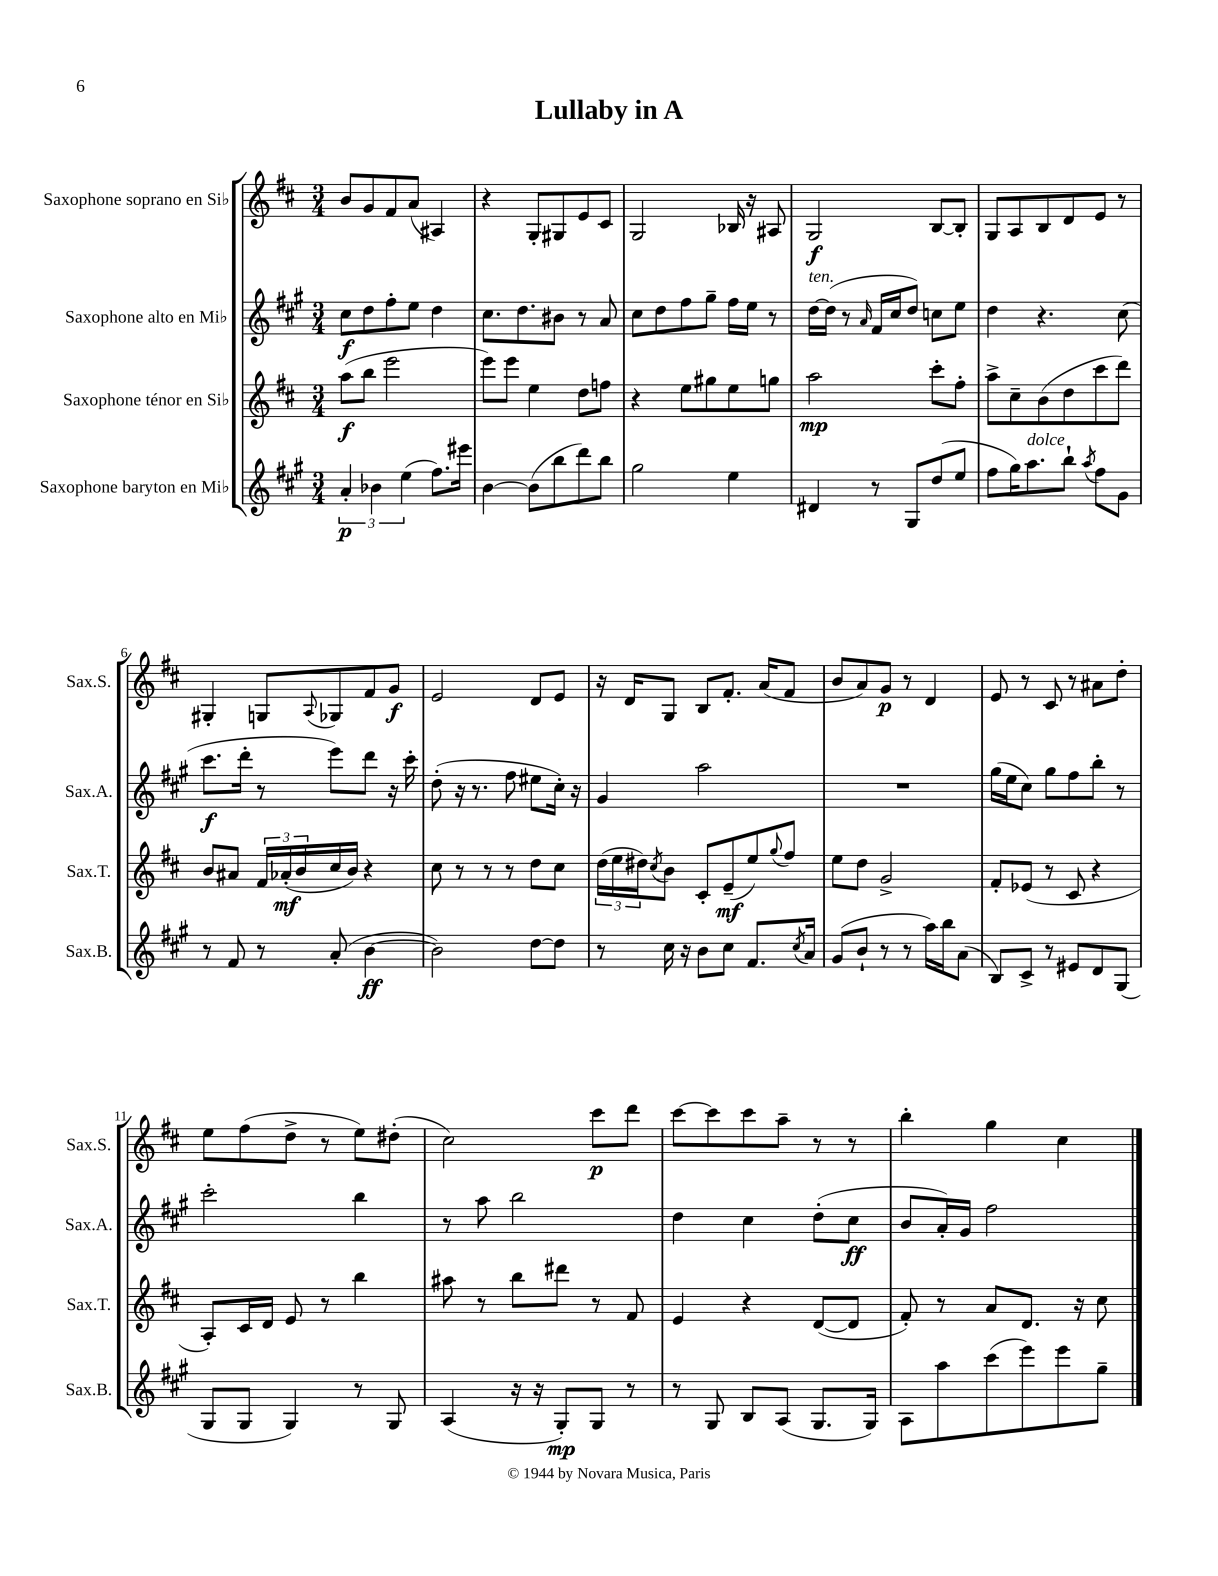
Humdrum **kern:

**kern	**dynam	**kern	**dynam	**kern	**dynam	**kern	**dynam
*part4	*part4	*part3	*part3	*part2	*part2	*part1	*part1
*staff4	*staff4	*staff3	*staff3	*staff2	*staff2	*staff1	*staff1
*I"Saxophone baryton en Mi♭	*	*I"Saxophone ténor en Si♭	*	*I"Saxophone alto en Mi♭	*	*I"Saxophone soprano en Si♭	*
*I'Sax.B.	*	*I'Sax.T.	*	*I'Sax.A.	*	*I'Sax.S.	*
*clefG2	*	*clefG2	*	*clefG2	*	*clefG2	*
*k[f#c#g#]	*	*k[f#c#]	*	*k[f#c#g#]	*	*k[f#c#]	*
*M3/4	*	*M3/4	*	*M3/4	*	*M3/4	*
=1	=1	=1	=1	=1	=1	=1	=1
6a'/	p	(8aa\L	f	8cc#\L	f	8b/L	.
.	.	8bb\J	.	8dd\	.	8g/	.
6b-X\	.	.	.	.	.	.	.
.	.	2eee\	.	8ff#'\	.	8f#/	.
(6ee\	.	.	.	.	.	.	.
.	.	.	.	8ee\J	.	(8a/J	.
8.ff#\L)	.	.	.	4dd\	.	4A#X/)	.
16eee#X\Jk	.	.	.	.	.	.	.
=2	=2	=2	=2	=2	=2	=2	=2
[4b\	.	8eee\L)	.	8.cc#\L	.	4r	.
.	.	8eee\J	.	.	.	.	.
.	.	.	.	8.dd\	.	.	.
(8b\L]	.	4ee\	.	.	.	8G'/L	.
8bb\	.	.	.	8b#X\J	.	8G#X/	.
8ddd\)	.	8dd\L	.	8r	.	8e/	.
8bb\J	.	8ffn\J	.	8a/	.	8c#/J	.
=3	=3	=3	=3	=3	=3	=3	=3
2gg#\	.	4r	.	8cc#\L	.	2G/	.
.	.	.	.	8dd\	.	.	.
.	.	8ee\L	.	8ff#\	.	.	.
.	.	8gg#X\	.	8gg#~\J	.	.	.
4ee\	.	8ee\	.	16ff#\LL	.	16B-X/	.
.	.	.	.	16ee\JJ	.	16r	.
.	.	8ggn\J	.	8r	.	8A#X/	.
=4	=4	=4	=4	=4	=4	=4	=4
!	!	!	!	!LO:TX:a:i:t=ten.	!	!	!
4d#X/	.	2aa\	mp	[16dd\LL	.	2G/	f
.	.	.	.	(16dd\JJ]	.	.	.
.	.	.	.	8r	.	.	.
.	.	.	.	16qqa/	.	.	.
8r	.	.	.	16f#/LL	.	.	.
.	.	.	.	16cc#/J	.	.	.
8G#/L	.	.	.	8dd/J)	.	.	.
(8dd/	.	8ccc#'\L	.	8ccn\L	.	[8B/L	.
8ee/J	.	8ff#'\J	.	8ee\J	.	8B'/J]	.
=5	=5	=5	=5	=5	=5	=5	=5
8ff#\L	.	8aa^\L	.	4dd\	.	8G/L	.
16gg#\K)	.	8cc#~\	.	.	.	8A/	.
!LO:TX:a:i:t=dolce	!	!	!	!	!	!	!
8.aa\	.	.	.	.	.	.	.
.	.	(8b\	.	4.r	.	8B/	.
8bb`\J	.	8dd\	.	.	.	8d/	.
8qaa/	.	.	.	.	.	.	.
8ff#\L	.	8ccc#\	.	.	.	8e/J	.
8g#\J	.	8ddd\J)	.	(8cc#\	.	8r	.
!!LO:LB:g=z
=6	=6	=6	=6	=6	=6	=6	=6
8r	.	8b/L	.	8.ccc#\L	f	4G#X'/	.
8f#/	.	8a#X/J	.	.	.	.	.
.	.	.	.	16ddd'\Jk	.	.	.
8r	.	24f#/LL	.	8r	.	8Gn/L	.
.	.	(24a-X'/	mf	.	.	.	.
.	.	24b/	.	.	.	.	.
.	.	.	.	.	.	8qqA/	.
(8a'/	.	16cc#/	.	8eee\L)	.	8G-X/	.
.	.	16b/JJ)	.	.	.	.	.
[4b\	ff	4r	.	8ddd\J	.	8f#/	.
.	.	.	.	16r	.	8g/J	f
.	.	.	.	16ccc#'\	.	.	.
=7	=7	=7	=7	=7	=7	=7	=7
2b\])	.	8cc#\	.	(8dd'\	.	2e/	.
.	.	8r	.	16r	.	.	.
.	.	.	.	8.r	.	.	.
.	.	8r	.	.	.	.	.
.	.	8r	.	8ff#\	.	.	.
[8dd\L	.	8dd\L	.	8ee#X\L	.	8d/L	.
8dd\J]	.	8cc#\J	.	16cc#'\Jk)	.	8e/J	.
.	.	.	.	16r	.	.	.
=8	=8	=8	=8	=8	=8	=8	=8
8r	.	(24dd\LL	.	4g#/	.	16r	.
.	.	24ee\	.	.	.	.	.
.	.	.	.	.	.	16d/KL	.
.	.	24dd#X\J)	.	.	.	.	.
.	.	8qcc#/	.	.	.	.	.
16cc#\	.	8b\J	.	.	.	8G/J	.
16r	.	.	.	.	.	.	.
8b\L	.	8c#'/L	.	2aa\	.	8B/L	.
8cc#\J	.	(8e~/	mf	.	.	8.f#'/J	.
8.f#/L	.	8ee/)	.	.	.	.	.
.	.	.	.	.	.	(16a/KL	.
.	.	8qqgg/	.	.	.	.	.
.	.	8ff#/J	.	.	.	8f#/J	.
8qcc#/	.	.	.	.	.	.	.
16a/Jk	.	.	.	.	.	.	.
=9	=9	=9	=9	=9	=9	=9	=9
(8g#/L	.	8ee\L	.	2.r	.	8b/L	.
8b`/J	.	8dd\J	.	.	.	8a/)	.
8r	.	2g^/	.	.	.	8g/J	p
8r	.	.	.	.	.	8r	.
16aa\LL)	.	.	.	.	.	4d/	.
16bb\J	.	.	.	.	.	.	.
(8a\J	.	.	.	.	.	.	.
=10	=10	=10	=10	=10	=10	=10	=10
8B/L)	.	8f#'/L	.	(16gg#\LL	.	8e/	.
.	.	.	.	16ee\J	.	.	.
8c#^/J	.	(8e-X/J	.	8cc#\J)	.	8r	.
8r	.	8r	.	8gg#\L	.	8c#/	.
8e#X/L	.	8c#/	.	8ff#\	.	8r	.
8d/	.	4r	.	8bb'\J	.	8a#X\L	.
(8G#/J	.	.	.	8r	.	8dd'\J	.
!!LO:LB:g=z
=11	=11	=11	=11	=11	=11	=11	=11
8G#/L	.	8A'/L)	.	2ccc#'\	.	8ee\L	.
8G#/J	.	16c#/L	.	.	.	(8ff#\	.
.	.	16d/JJ	.	.	.	.	.
4G#/)	.	8e/	.	.	.	8dd^\J	.
.	.	8r	.	.	.	8r	.
8r	.	4bb\	.	4bb\	.	8ee\L)	.
8G#/	.	.	.	.	.	(8dd#X'\J	.
=12	=12	=12	=12	=12	=12	=12	=12
(4A/	.	8aa#X\	.	8r	.	2cc#\)	.
.	.	8r	.	8aa\	.	.	.
16r	.	8bb\L	.	2bb\	.	.	.
16r	.	.	.	.	.	.	.
8G#'/L)	mp	8ddd#X\J	.	.	.	.	.
8G#/J	.	8r	.	.	.	8ccc#\L	p
8r	.	8f#/	.	.	.	8ddd\J	.
=13	=13	=13	=13	=13	=13	=13	=13
8r	.	4e/	.	4dd\	.	[8ccc#\L	.
8G#/	.	.	.	.	.	8ccc#\]	.
8B/L	.	4r	.	4cc#\	.	8ccc#\	.
(8A/J	.	.	.	.	.	8aa~\J	.
8.G#/L	.	([8d/L	.	(8dd'\L	.	8r	.
.	.	8d/J]	.	8cc#\J	ff	8r	.
16G#/Jk)	.	.	.	.	.	.	.
=14	=14	=14	=14	=14	=14	=14	=14
8A\L	.	8f#'/)	.	8b/L	.	4bb'\	.
8aa\	.	8r	.	16a'/L)	.	.	.
.	.	.	.	16g#/JJ	.	.	.
(8ccc#\	.	8a/L	.	2ff#\	.	4gg\	.
8eee\)	.	8.d/J	.	.	.	.	.
8eee\	.	.	.	.	.	4cc#\	.
.	.	16r	.	.	.	.	.
8gg#~\J	.	8cc#\	.	.	.	.	.
==	==	==	==	==	==	==	==
*-	*-	*-	*-	*-	*-	*-	*-
